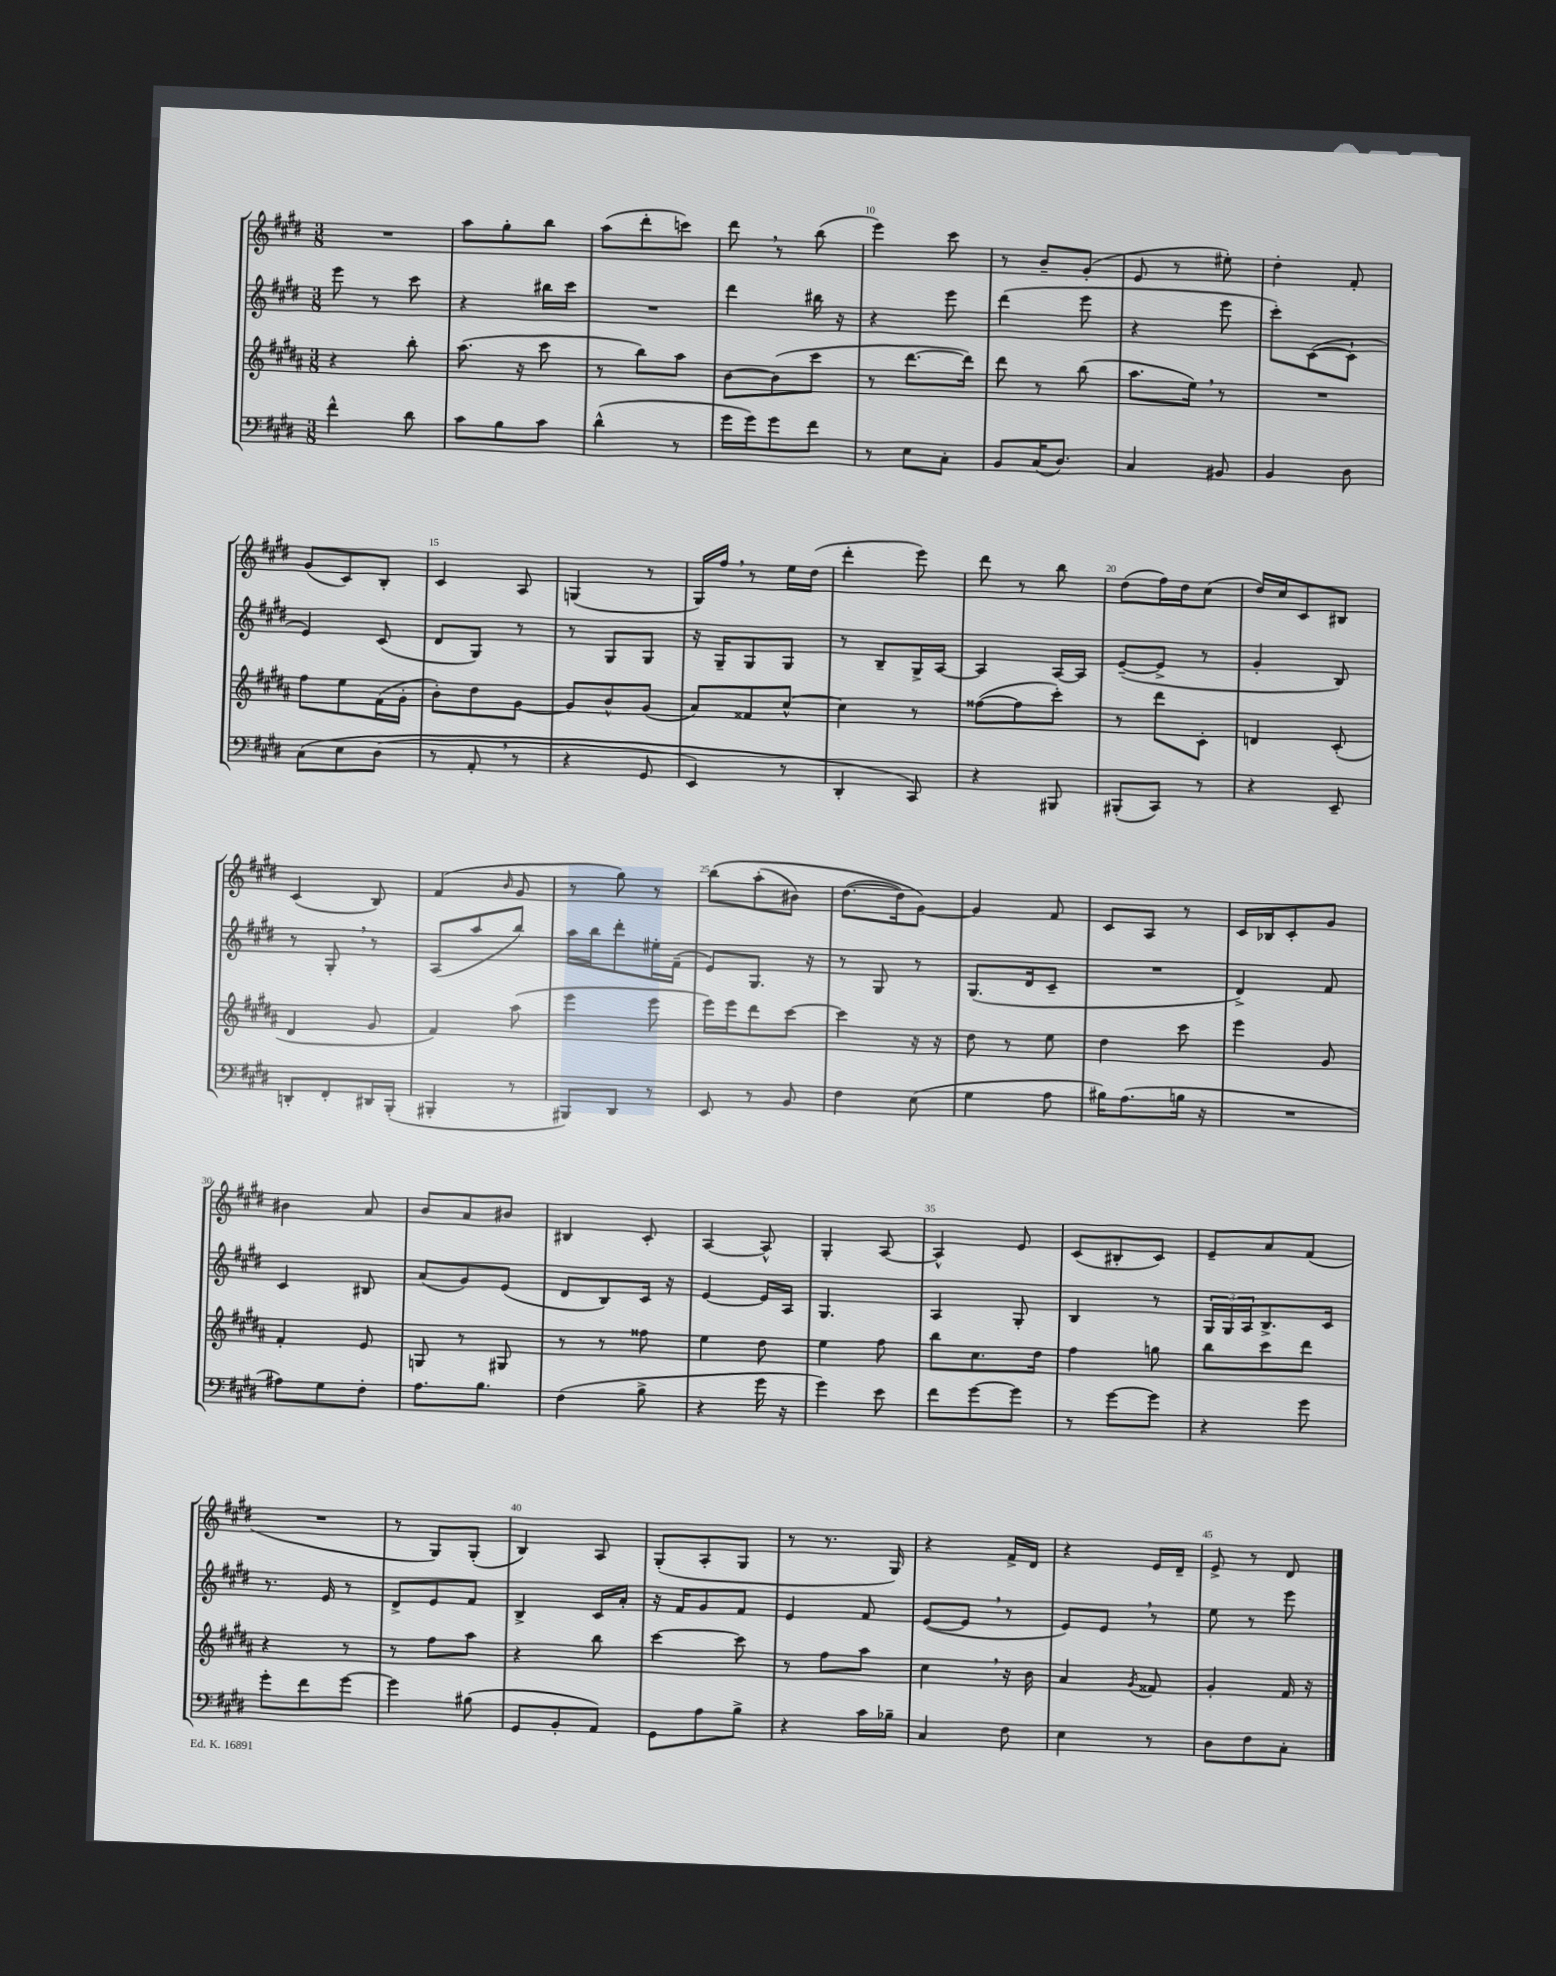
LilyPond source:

<<
\new StaffGroup <<
\new Staff = "s0" {
    \clef treble \key e \major \numericTimeSignature \time 3/8
    R4. |
    a''8 gis''8-. b''8 |
    a''8( dis'''8-. c'''8) |
    dis'''8 \breathe r8 b''8( |
    e'''4) cis'''8 |
    r8 b'8-- gis'8-.( |
    e'8 r8 eis''8-.) |
    dis''4-. fis'8-. |
    gis'8( cis'8) b8-. |
    cis'4 a8 |
    g4( r8 |
    gis16) fis''16 \breathe r8 e''16 dis''16( |
    dis'''4-. e'''8) |
    dis'''8 r8 b''8 |
    dis''8( fis''16) dis''16 cis''8( |
    dis''16) cis''16 cis'8 bis8 |
    cis'4( b8) |
    fis'4( \grace { b'16 } gis'8 |
    r8 gis''8) r8 |
    b''8\( a''8-.( bis'8) |
    dis''8.~( dis''16) gis'8~\) |
    gis'4 fis'8 |
    cis'8 a8 r8 |
    cis'16 bes16 cis'8-. gis'8 |
    bis'4 a'8 |
    b'8 a'8 bis'8 |
    bis4 cis'8-. |
    a4~ a8-^ |
    gis4-. a8~ |
    a4-^ e'8 |
    cis'8( bis8-. cis'8) |
    e'8-- a'8 fis'8( |
    R4. |
    r8 gis8) gis8-.( |
    b4) a8 |
    gis8-.( a8-. gis8 |
    r8 r8. gis16) |
    r4 fis'16-> dis'16 |
    r4 e'16 dis'16-- |
    e'8-> r8 dis'8 \bar "|." |
}
\new Staff = "s1" {
    \clef treble \key e \major \numericTimeSignature \time 3/8
    e'''8 r8 cis'''8 |
    r4 bis''16 cis'''16 |
    R4. |
    dis'''4 bis''16 r16 |
    r4 e'''8 |
    dis'''4( e'''8 |
    r4 e'''8 |
    cis'''8-.) cis'8~( cis'8-! |
    e'4) cis'8( |
    dis'8 gis8) r8 |
    r8 gis8 gis8 |
    r16 gis16-- gis8 gis8 |
    r8 b8-- gis16-> a16~ |
    a4 a16~ a16 |
    e'8~--( e'8-> r8 |
    gis'4-. b8) |
    r8 gis8-. \breathe r8 |
    a8( a''8 b''8) |
    a''16 b''16 dis'''8-. eis''16-. fis'16--( |
    e'8) gis8. r16 |
    r8 gis8 r8 |
    gis8.( dis'16 cis'8-- |
    R4. |
    dis'4->) fis'8 |
    cis'4 bis8 |
    a'8( gis'8) e'8( |
    dis'8 b8) cis'16 r16 |
    e'4~ e'16 a16 |
    gis4. |
    a4 gis8-. |
    b4 r8 |
    \tuplet 3/2 { gis16 gis16 a16 } b8.-> cis'16 |
    r8. e'16 r8 |
    dis'8-> e'8 fis'8 |
    b4-> cis'16 a'16-. |
    r16 fis'16 gis'8 fis'8 |
    e'4 fis'8 |
    e'8~( e'8 \breathe r8 |
    e'8) e'8 \breathe r8 |
    e''8 r8 e'''8 \bar "|." |
}
\new Staff = "s2" {
    \clef treble \key b \major \numericTimeSignature \time 3/8
    r4 b''8-. |
    ais''8.( r16 cis'''8 |
    r8 b''8) ais''8 |
    b'8~ b'8( cis'''8 |
    r8 dis'''8.~ dis'''16) |
    dis'''8 r8 b''8( |
    ais''8. e''16) \breathe r8 |
    R4. |
    fis''8 e''8 fis'16( gis'16-. |
    b'8-.) dis''8 gis'8~ |
    gis'8 b'8-^ gis'8( |
    ais'8) fisis'8 cis''8~-^ |
    cis''4 r8 |
    fisis''8~( fisis''8 cis'''8-.) |
    r8 dis'''8 cis'8-. |
    d'4 cis'8-.( |
    dis'4 gis'8 |
    fis'4) ais''8( |
    e'''4 e'''8 |
    e'''16) e'''16 dis'''8 cis'''8~ |
    cis'''4 r16 r16 |
    dis''8 r8 e''8 |
    dis''4 cis'''8 |
    e'''4 gis'8 |
    fis'4-. e'8 |
    g8 r8 gis8 |
    r8 r8 fisis''8 |
    e''4 dis''8 |
    e''4 fis''8 |
    b''8 cis''8. dis''16 |
    fis''4 g''8 |
    b''8 cis'''8 dis'''8 |
    r4 r8 |
    r8 fis''8 ais''8 |
    r4 b''8 |
    cis'''4~ cis'''8 |
    r8 fis''8 ais''8 |
    cis''4 \breathe r16 b'16 |
    ais'4 \acciaccatura { gis'8 } fisis'8 |
    gis'4-. fis'16 r16 \bar "|." |
}
\new Staff = "s3" {
    \clef bass \key e \major \numericTimeSignature \time 3/8
    fis'4-^ dis'8 |
    cis'8 b8 cis'8 |
    dis'4-^( r8 |
    gis'16 gis'16) gis'8 fis'8 |
    r8 e8 cis8-. |
    b,8 cis16( dis8.) |
    cis4 bis,8 |
    b,4 dis8 |
    cis8\( e8 dis8( |
    r8 a,8-. \breathe r8 |
    r4 gis,8 |
    e,4) r8 |
    dis,4-. cis,8\) |
    r4 bis,,8 |
    bis,,8-.( cis,8) r8 |
    r4 e,8-- |
    d,8-. fis,8-. dis,16 b,,16-.( |
    bis,,4-. r8 |
    bis,,8) dis,8 r8 |
    e,8 r8 b,8 |
    fis4 e8( |
    gis4 a8 |
    bis16) a8.( b16 r16 |
    R4. |
    ais8) gis8 fis8-. |
    a8. b8. |
    fis4( b8-> |
    r4 gis'16 r16 |
    gis'4) e'8 |
    fis'8 gis'8~ gis'8 |
    r8 gis'8~ gis'8 |
    r4 gis'8 |
    gis'8-. fis'8 gis'8~ |
    gis'4 bis8( |
    gis,8 b,8-. a,8) |
    gis,8 a8 b8-> |
    r4 cis'16 bes16-- |
    cis4 fis8 |
    e4 r8 |
    dis8 fis8 cis8-. \bar "|." |
}
>>
>>
\layout { \context { \Score currentBarNumber = #6 \override BarNumber.break-visibility = ##(#f #t #t) barNumberVisibility = #(every-nth-bar-number-visible 5) } }
